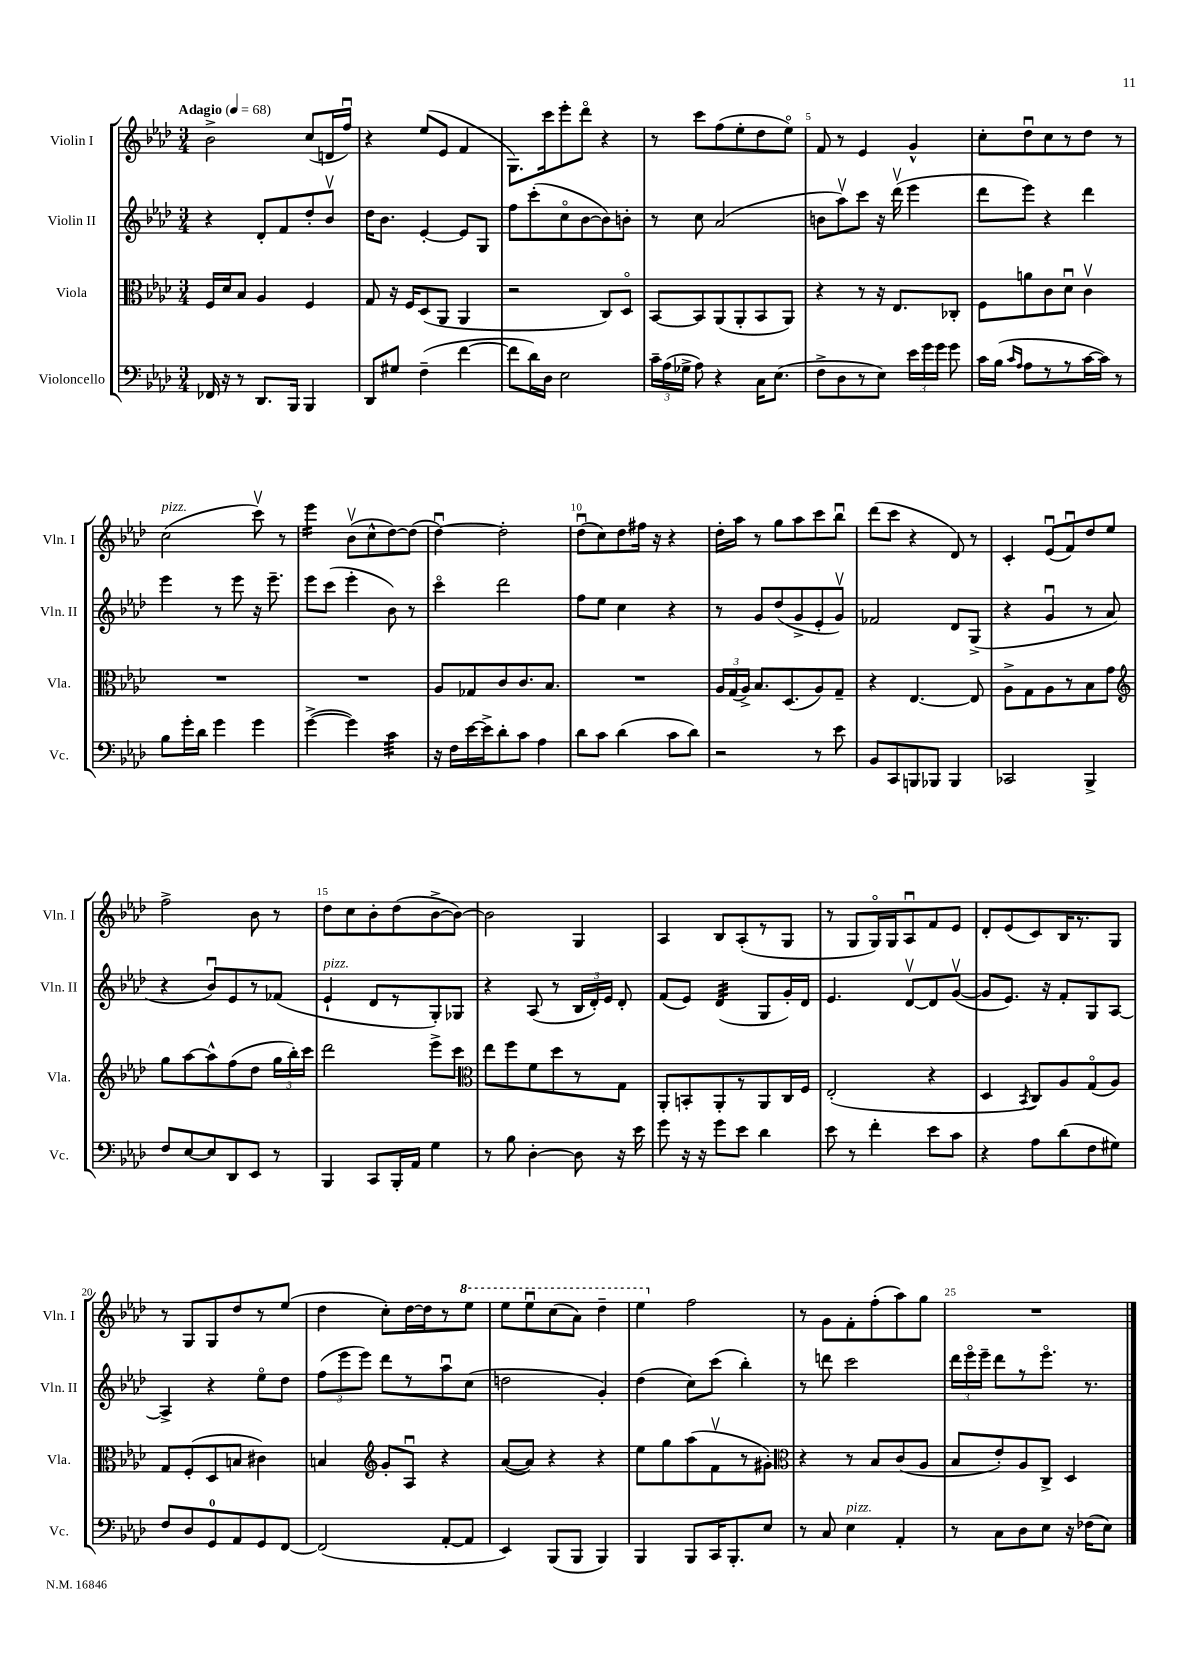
<<
\new StaffGroup <<
\new Staff = "s0" \with { instrumentName = "Violin I" shortInstrumentName = "Vln. I" } {
    \clef treble \key aes \major \numericTimeSignature \time 3/4 \tempo "Adagio" 4 = 68
    \autoBeamOff bes'2-> c''8[( d'16 f''16]\downbow) |
    r4 ees''8[( ees'8] f'4 |
    g8.[) c'''16 ees'''8-. des'''8]\flageolet r4 |
    r8 c'''8[ f''8( ees''8-. des''8 ees''8]\flageolet) |
    f'8 r8 ees'4 g'4-^ |
    c''8[-. des''8\downbow c''8 r8 des''8] r8 |
    c''2^\markup { \italic "pizz." }( c'''8\upbow) r8 |
    ees'''4:16 bes'8[\upbow( c''8-^ des''8~) des''8]( |
    des''4~\downbow) des''2-. |
    des''8[\downbow( c''8) des''8 fis''16] r16 r4 |
    des''16[-. aes''16] r8 g''8[ aes''8 c'''8 bes''8]\downbow |
    des'''8[( c'''8] r4 des'8) r8 |
    c'4-. ees'8[\downbow( f'8\downbow) des''8 ees''8] |
    f''2-> bes'8 r8 |
    des''8[ c''8 bes'8-. des''8( bes'8~-> bes'8]~) |
    bes'2 g4 |
    aes4 bes8[ aes8-.( r8 g8] |
    r8 g8[ g16\flageolet) g16 aes8\downbow f'8 ees'8] |
    des'8[-. ees'8( c'8) bes16 r8. g8] |
    r8 g8[ g8 des''8 r8 ees''8]( |
    des''4 c''8[-.) des''16~ des''16 r8 \ottava #1 ees'''8] |
    ees'''8[ ees'''8\downbow c'''8( aes''8]) des'''4-- |
    ees'''4 \ottava #0 f''2 |
    r8 g'8[ f'8-. f''8-.( aes''8) g''8] |
    R2. \bar "|." |
}
\new Staff = "s1" \with { instrumentName = "Violin II" shortInstrumentName = "Vln. II" } {
    \clef treble \key aes \major \numericTimeSignature \time 3/4
    \autoBeamOff r4 des'8[-. f'8 des''8-. bes'8]\upbow |
    des''16[ bes'8.] ees'4~-. ees'8[ g8] |
    f''8[ c'''8-.( c''8\flageolet bes'8~ bes'8) b'8]-. |
    r8 c''8 aes'2( |
    b'8[ aes''8\upbow) c'''8] r16 des'''16\upbow( ees'''4 |
    des'''8[ ees'''8]) r4 des'''4 |
    ees'''4 r8 ees'''8 r16 ees'''8.-- |
    ees'''8[ c'''8]( ees'''4-. bes'8) r8 |
    c'''4\flageolet des'''2 |
    f''8[ ees''8] c''4 r4 |
    r8 g'8[ des''8( g'8-> ees'8-. g'8]\upbow) |
    fes'2 des'8[ g8]->( |
    r4 g'4\downbow r8 aes'8 |
    r4 bes'8[\downbow) ees'8 r8 fes'8]( |
    ees'4-!^\markup { \italic "pizz." } des'8[ r8 g8-.) ges8] |
    r4 aes8( r8 \tuplet 3/2 { bes16[ des'16-.) ees'16] } des'8-. |
    f'8[( ees'8]) des'4:32( g8[ g'16-.) des'16] |
    ees'4. des'8[~\upbow des'8 g'8]~\upbow( |
    g'8[ ees'8.]) r16 f'8[-. g8 aes8]~ |
    aes4-> r4 ees''8[\flageolet des''8] |
    \tuplet 3/2 { f''8[( ees'''8 ees'''8]) } des'''8[ r8 aes''8\downbow c''8]( |
    d''2 g'4-.) |
    des''4( c''8[) c'''8]( bes''4-.) |
    r8 d'''8 c'''2 |
    \tuplet 3/2 { des'''16[ ees'''16\flageolet ees'''16]-- } des'''8[ r8 ees'''8.]\flageolet r8. \bar "|." |
}
\new Staff = "s2" \with { instrumentName = "Viola" shortInstrumentName = "Vla." } {
    \clef alto \key aes \major \numericTimeSignature \time 3/4
    \autoBeamOff f16[ des'16 bes8] aes4 f4 |
    g8 r16 f16[ des8( aes,8] aes,4 |
    r2 c8[) des8]\flageolet |
    bes,8[~ bes,8 aes,8( aes,8-. bes,8 aes,8]) |
    r4 r8 r16 ees8.[ ces8]-. |
    f8[ a'8 c'8 des'8]\downbow c'4\upbow |
    R2. |
    R2. |
    aes8[ ges8 c'8 c'8. bes8.] |
    R2. |
    \tuplet 3/2 { aes16[ g16( aes16]->) } bes8.[ des8.( aes8) g8]-- |
    r4 ees4.~ ees8 |
    aes8[-> g8 aes8 r8 bes8 g'8] |
    \clef treble g''8[ aes''8~ aes''8-^ f''8( des''8] \tuplet 3/2 { g''16[ bes''16-.) c'''16] } |
    des'''2 ees'''8[-> c'''8] |
    \clef alto ees''8[ f''8 f'8 des''8 r8 g8] |
    aes,8[-. b,8-. aes,8-. r8 aes,8 c16 f16] |
    ees2-.( r4 |
    des4 \acciaccatura { bes,8 } c8[) aes8 g8\flageolet( aes8]) |
    g8[ f8-.( des8 b8] cis'4) |
    b4 \clef treble g'8[-. aes8]\downbow r4 |
    aes'8[~( aes'8]) r4 r4 |
    ees''8[ g''8 aes''8( f'8\upbow r8 gis'8]-.) |
    \clef alto r4 r8 bes8[ c'8( aes8] |
    bes8[ ees'8-.) aes8 c8]-> des4 \bar "|." |
}
\new Staff = "s3" \with { instrumentName = "Violoncello" shortInstrumentName = "Vc." } {
    \clef bass \key aes \major \numericTimeSignature \time 3/4
    \autoBeamOff fes,16 r16 r8 des,8.[ bes,,16] bes,,4 |
    des,8[ gis8] f4--( f'4~ |
    f'8[ des'16) des16] ees2 |
    \tuplet 3/2 { c'16[-- aes16( ges16]-> } aes8) r4 c16[ ees8.]( |
    f8[-> des8 r8 ees8]) \tuplet 3/2 { ees'16[ g'16 g'16] } g'8 |
    c'16[ bes16]( \grace { c'16[ aes16] } aes8[ r8 r8 c'16~ c'16]) r8 |
    bes8[ g'16-. des'16] g'4 g'4 |
    g'4~->( g'4) c'4:32 |
    r16 f16[ ees'16~ ees'16-> des'8-. c'8] aes4 |
    des'8[ c'8] des'4( c'8[ des'8]) |
    r2 r8 ees'8 |
    bes,8[ c,8 b,,8 bes,,8] bes,,4 |
    ces,2 bes,,4-> |
    f8[ ees8~ ees8 des,8 ees,8] r8 |
    bes,,4 c,8[ bes,,16-. aes,16] g4 |
    r8 bes8 des4~-. des8 r16 ees'16 |
    g'8 r16 r16 g'8[ ees'8] des'4 |
    ees'8 r8 f'4-. ees'8[ c'8] |
    r4 aes8[ des'8( f8 gis8]) |
    f8[ des8 g,8-0 aes,8 g,8 f,8]~ |
    f,2( aes,8[~-. aes,8] |
    ees,4) bes,,8[( bes,,8] bes,,4) |
    bes,,4 bes,,8[ c,16 bes,,8.-. ees8] |
    r8 c8 ees4^\markup { \italic "pizz." } aes,4-. |
    r8 c8[ des8 ees8] r16 fes16[( ees8]) \bar "|." |
}
>>
>>
\layout { \context { \Score \override BarNumber.break-visibility = ##(#f #t #t) barNumberVisibility = #(every-nth-bar-number-visible 5) } }
